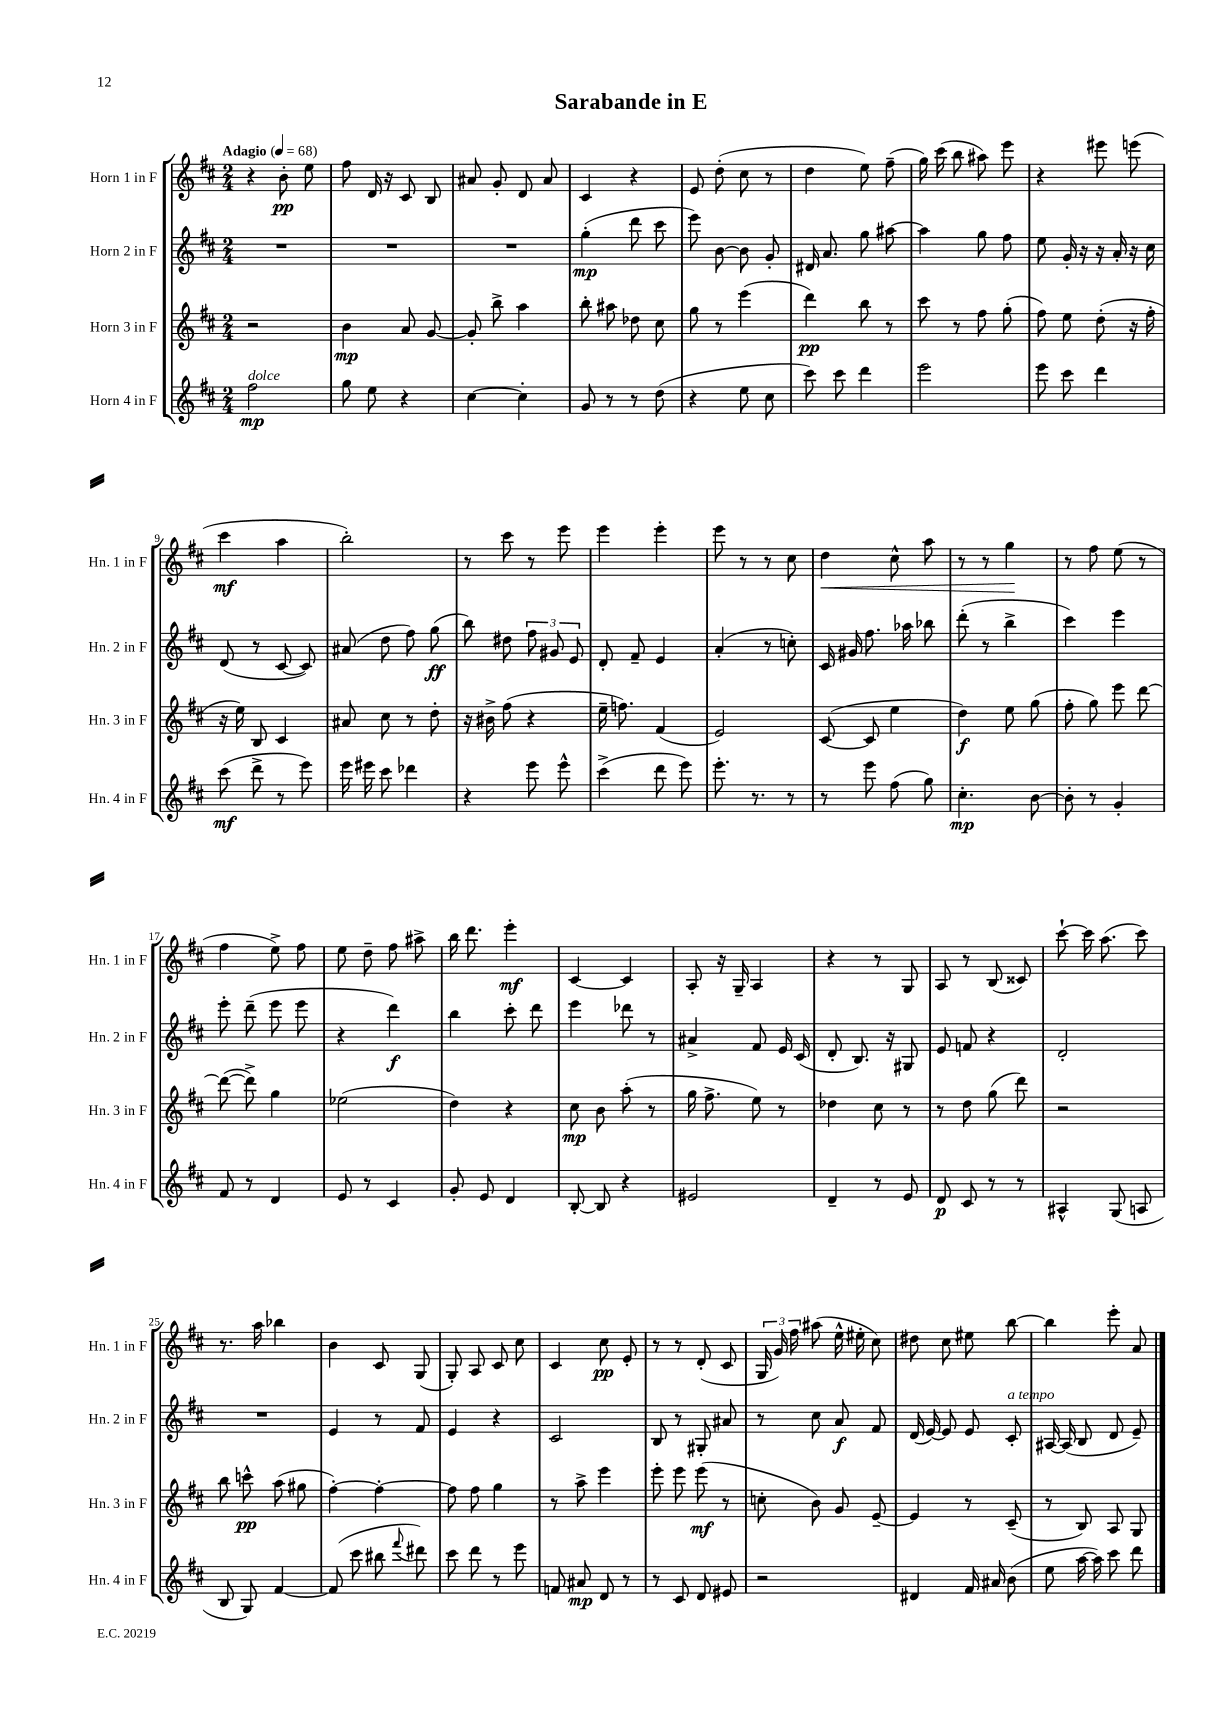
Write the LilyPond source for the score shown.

\header { title = "Sarabande in E" }
<<
\new StaffGroup <<
\new Staff = "s0" \with { instrumentName = "Horn 1 in F" shortInstrumentName = "Hn. 1 in F" } {
    \clef treble \key d \major \numericTimeSignature \time 2/4 \tempo "Adagio" 4 = 68
    \autoBeamOff r4 b'8-.\pp e''8 |
    fis''8 d'16 r16 cis'8 b8 |
    ais'8 g'8-. d'8 ais'8 |
    cis'4 r4 |
    e'8 d''8-.( cis''8 r8 |
    d''4 e''8) fis''8--( |
    g''16) cis'''16( b''8 ais''8) e'''8 |
    r4 eis'''8 e'''8( |
    cis'''4\mf a''4 |
    b''2-.) |
    r8 cis'''8 r8 e'''8 |
    e'''4 e'''4-. |
    e'''8 r8 r8 cis''8 |
    d''4\< cis''8-^ a''8 |
    r8 r8 g''4\! |
    r8 fis''8 e''8( r8 |
    fis''4 e''8->) fis''8 |
    e''8 d''8-- fis''8 ais''8-> |
    b''16 d'''8. e'''4-.\mf |
    cis'4~ cis'4 |
    a8-. r16 g16-- a4 |
    r4 r8 g8 |
    a8 r8 b8( cisis'8) |
    cis'''8~-! cis'''16 a''8.( cis'''8) |
    r8. a''16 bes''4 |
    b'4 cis'8 g8( |
    g8-.) a8 cis'8 cis''8 |
    cis'4 cis''8\pp e'8-. |
    r8 r8 d'8-.( cis'8 |
    \tuplet 3/2 { g16 g'16) fis''16 } ais''8( e''16-^ eis''16-. cis''8) |
    dis''8 cis''8 eis''8 b''8~ |
    b''4 e'''8-. a'8 \bar "|." |
}
\new Staff = "s1" \with { instrumentName = "Horn 2 in F" shortInstrumentName = "Hn. 2 in F" } {
    \clef treble \key d \major \numericTimeSignature \time 2/4
    \autoBeamOff R2 |
    R2 |
    R2 |
    g''4-.\mp( d'''8 cis'''8 |
    e'''8) b'8~ b'8 g'8-. |
    dis'16 a'8. g''8 ais''8~ |
    ais''4 g''8 fis''8 |
    e''8 g'16-. r16 r16 a'16-. r16 cis''16 |
    d'8( r8 cis'8~ cis'8) |
    ais'8( d''8 fis''8) g''8\ff( |
    b''8) dis''8 \tuplet 3/2 { fis''8 gis'8 e'8 } |
    d'8-. fis'8-- e'4 |
    a'4-.( r8 c''8-.) |
    cis'16 gis'16 fis''8. aes''16 bes''8 |
    d'''8-.( r8 b''4-> |
    cis'''4) e'''4 |
    e'''8-. d'''8--( e'''8 e'''8 |
    r4 d'''4\f) |
    b''4 cis'''8-. d'''8 |
    e'''4 des'''8 r8 |
    ais'4-> fis'8 e'16 cis'16( |
    d'8-. b8.) r16 gis8 |
    e'8 f'8 r4 |
    d'2-. |
    R2 |
    e'4 r8 fis'8 |
    e'4 r4 |
    cis'2 |
    b8 r8 gis8-. ais'8 |
    r8 cis''8 a'8\f fis'8 |
    d'16( e'16~) e'8 e'8 cis'8-.^\markup { \italic "a tempo" } |
    ais16~ ais16( b8 d'8 e'8--) \bar "|." |
}
\new Staff = "s2" \with { instrumentName = "Horn 3 in F" shortInstrumentName = "Hn. 3 in F" } {
    \clef treble \key d \major \numericTimeSignature \time 2/4
    \autoBeamOff r2 |
    b'4\mp a'8 g'8~ |
    g'8-. b''8-> a''4 |
    b''8-. ais''8 des''8 cis''8 |
    g''8 r8 e'''4( |
    d'''4\pp) b''8 r8 |
    cis'''8 r8 fis''8 g''8-.( |
    fis''8) e''8 d''8-.( r16 fis''16-. |
    r16 e''16) b8 cis'4 |
    ais'8 cis''8 r8 d''8-. |
    r16 bis'16-> fis''8( r4 |
    e''16-- f''8.) fis'4( |
    e'2) |
    cis'8~( cis'8 e''4 |
    d''4\f) e''8 g''8( |
    fis''8-. g''8) e'''8 d'''8~ |
    d'''8~( d'''8->) g''4 |
    ees''2( |
    d''4) r4 |
    cis''8\mp b'8 a''8-.( r8 |
    g''16 fis''8.-> e''8) r8 |
    des''4 cis''8 r8 |
    r8 d''8 g''8( d'''8) |
    r2 |
    b''8 c'''8-^\pp a''8( gis''8 |
    fis''4~-.) fis''4~-. |
    fis''8 fis''8 g''4 |
    r8 a''8-> e'''4 |
    e'''8-. e'''8 e'''8\mf( r8 |
    c''8-. b'8) g'8 e'8~-- |
    e'4 r8 cis'8--( |
    r8 b8) a8 g8 \bar "|." |
}
\new Staff = "s3" \with { instrumentName = "Horn 4 in F" shortInstrumentName = "Hn. 4 in F" } {
    \clef treble \key d \major \numericTimeSignature \time 2/4
    \autoBeamOff fis''2\mp^\markup { \italic "dolce" } |
    g''8 e''8 r4 |
    cis''4~ cis''4-. |
    g'8 r8 r8 d''8( |
    r4 e''8 cis''8 |
    cis'''8) cis'''8 d'''4 |
    e'''2 |
    e'''8 cis'''8 d'''4 |
    cis'''8\mf( d'''8-> r8 e'''8) |
    e'''16 eis'''16 cis'''8 des'''4 |
    r4 e'''8 e'''8-^ |
    cis'''4->( d'''8 e'''8) |
    e'''8.-. r8. r8 |
    r8 e'''8 fis''8( g''8) |
    cis''4.-.\mp b'8~ |
    b'8-. r8 g'4-. |
    fis'8 r8 d'4 |
    e'8 r8 cis'4 |
    g'8-. e'8 d'4 |
    b8~-. b8 r4 |
    eis'2 |
    d'4-- r8 e'8 |
    d'8\p cis'8 r8 r8 |
    ais4-^ g8( a8 |
    b8 g8) fis'4~ |
    fis'8( cis'''8 bis''8 \appoggiatura { fis'''8 } dis'''8) |
    cis'''8 d'''8 r8 e'''8 |
    f'8 ais'8\mp d'8 r8 |
    r8 cis'8 d'8 eis'8 |
    r2 |
    dis'4 fis'16 ais'16 b'8( |
    e''8 a''16~ a''16) cis'''8 d'''8 \bar "|." |
}
>>
>>
